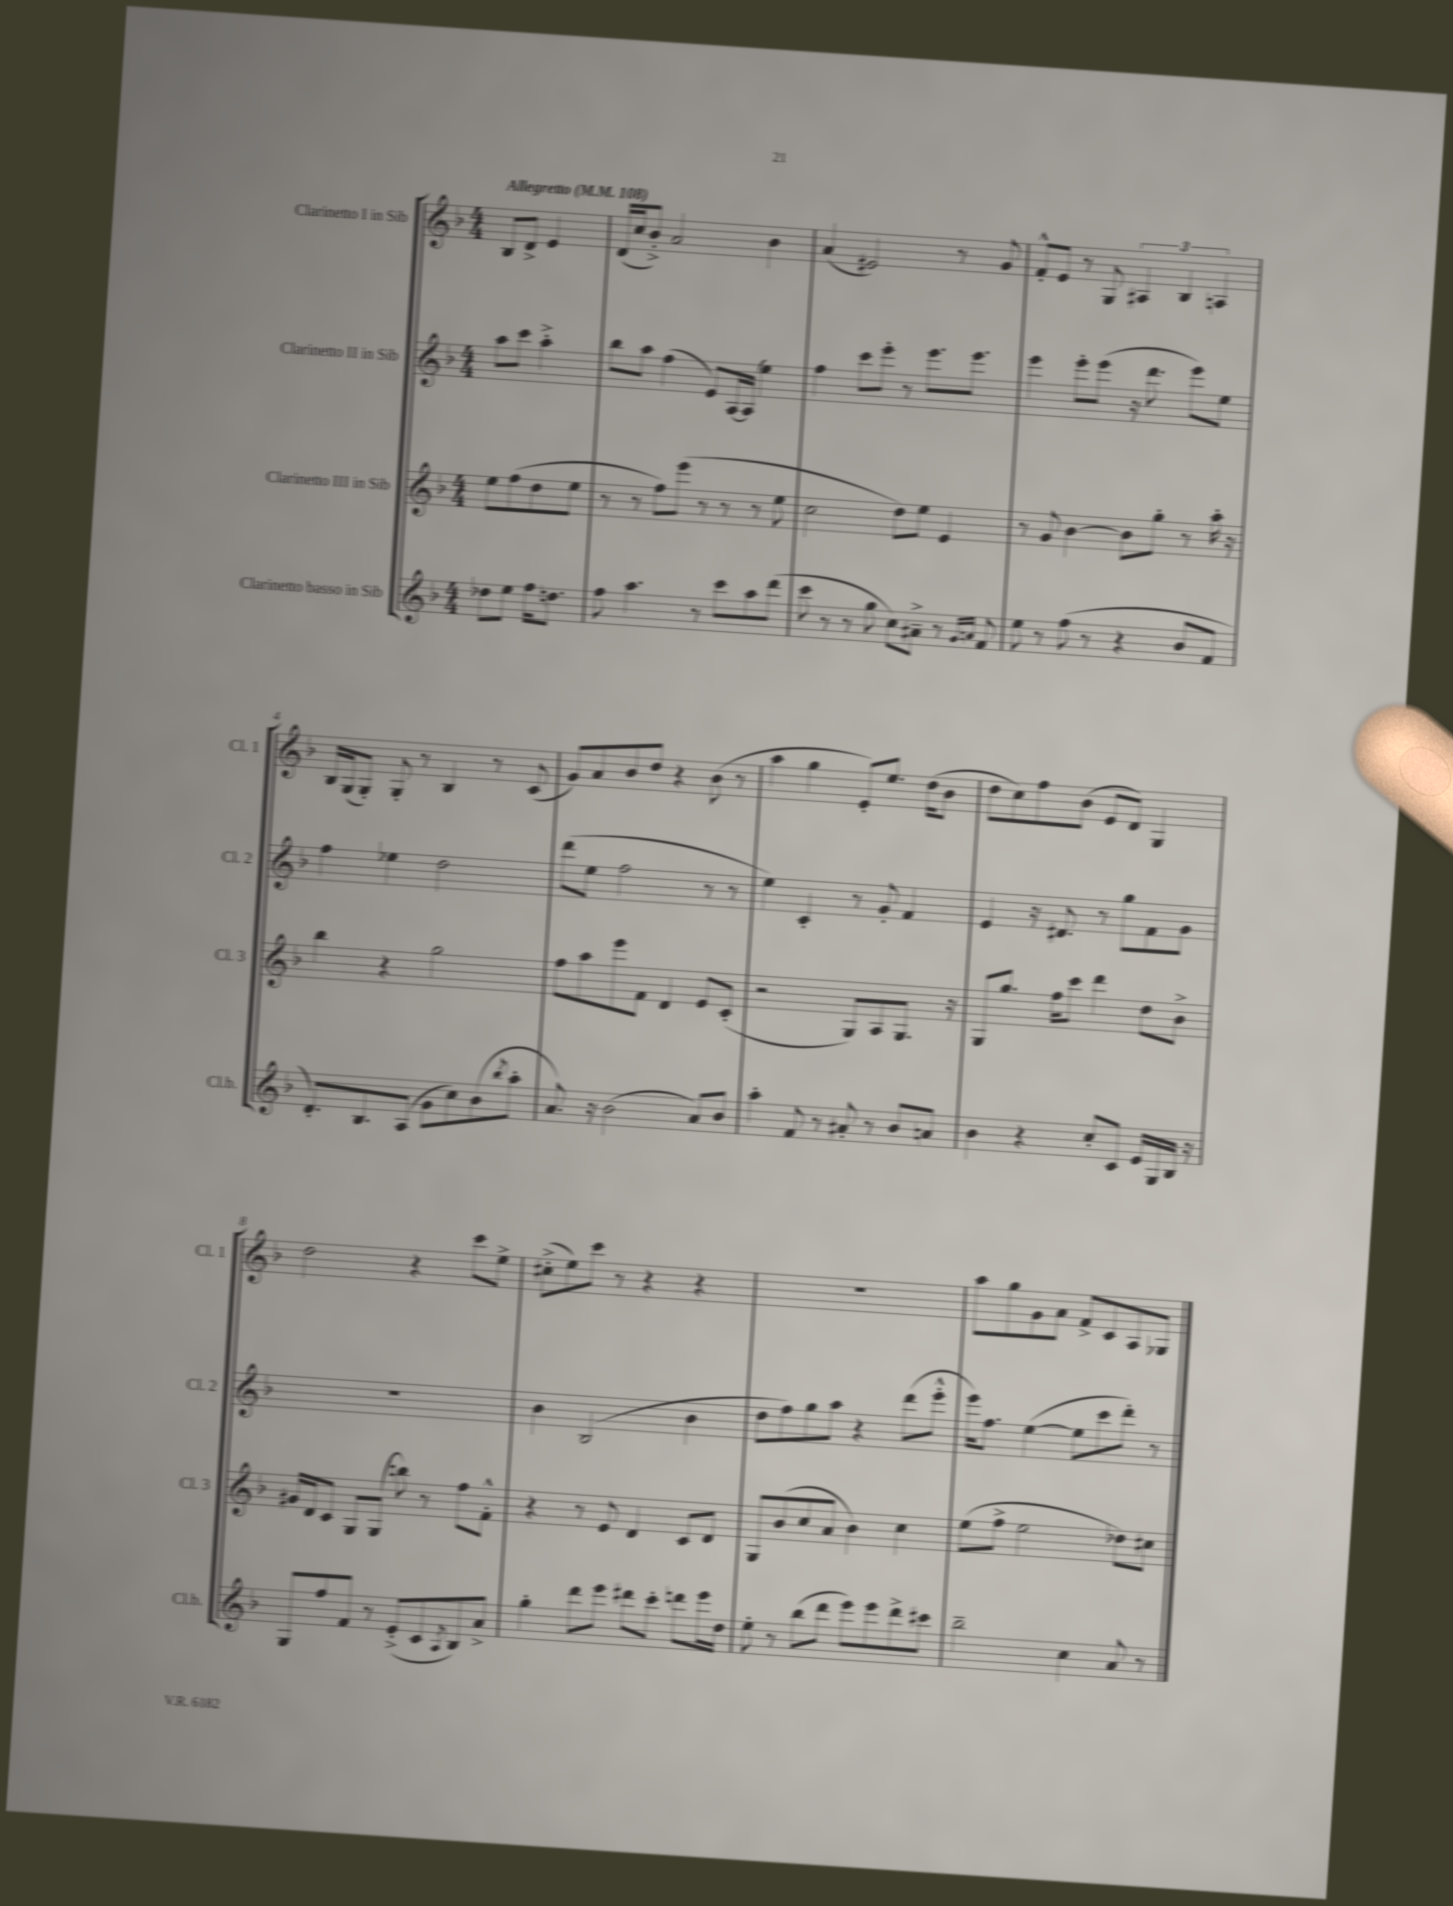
<<
\new StaffGroup <<
\new Staff = "s0" \with { instrumentName = "Clarinetto I in Sib" shortInstrumentName = "Cl. 1" } {
    \clef treble \key f \major \numericTimeSignature \time 4/4 \partial 2 \tempo "Allegretto" 4 = 108
    bes8 d'8-> e'4 |
    d'16( c''16 bes'8-.->) a'2 bes'4 |
    a'4( eis'2) r8 g'8 |
    f'8-.-^ e'8 r8 g8 \tuplet 3/2 { ais4 bes4 a4 } |
    bes16 g16( g8-.) g8-. r8 bes4 r8 c'8( |
    g'8) a'8 bes'8 d''8 r4 bes'8( r8 |
    a''4 g''4 e'8-.) e''8. d''16( bes'8 |
    d''8 c''8) f''8 bes'8( e'8 d'8) g4 |
    d''2 r4 c'''8 e''8-> |
    cis''8-.->( e''8) c'''8 r8 r4 r4 |
    R1 |
    a''8 g''8 g'8 a'8 f'8-> c'8 a8 ges8 \bar "|." |
}
\new Staff = "s1" \with { instrumentName = "Clarinetto II in Sib" shortInstrumentName = "Cl. 2" } {
    \clef treble \key f \major \numericTimeSignature \time 4/4 \partial 2
    a''8 c'''8 a''4-.-> |
    bes''8 a''8 f''4( e'8) a16~ a16( e''4) |
    f''4 c'''8 e'''8-. r8 e'''8. e'''8. |
    e'''4 e'''8-. e'''8( r16 d'''8. e'''8) e''8 |
    f''4 ees''4 d''2 |
    d'''8( e''8 f''2 r8 r8 |
    e''4) c'4-. r8 g'8-. f'4 |
    e'4 r16 dis'8. r8 g''8 f'8 g'8 |
    R1 |
    bes'4 bes2( bes'4 |
    d''8 f''8) g''8 a''8 r4 d'''8( e'''8-.-^ |
    e'''16) f''8. e''4~( e''8 c'''8 d'''8-.) r8 \bar "|." |
}
\new Staff = "s2" \with { instrumentName = "Clarinetto III in Sib" shortInstrumentName = "Cl. 3" } {
    \clef treble \key f \major \numericTimeSignature \time 4/4 \partial 2
    e''8 f''8( d''8 e''8 |
    r8 r8 f''8) e'''8( r8 r8 r8 e''8 |
    c''2 d''8) e''8 e'4 |
    r8 g'8 bes'4~ bes'8 g''8-. r8 a''16-. r16 |
    bes''4 r4 g''2 |
    f''8 a''8 e'''8 f'8 d'4 e'8 c'8-.( |
    r2 g8) a8 g8. r16 |
    g8 g''8. f''16 c'''8 d'''4 d''8 bes'8-> |
    gis'16 d'16 c'8 g8 g8( b''8) r8 f''8 f'8-.-^ |
    r4 r8 e'8 d'4 c'8 d'8 |
    g8 bes'8( c''8 a'8 bes'4) c''4 |
    e''8( f''8-> e''2 des''8) cis''8 \bar "|." |
}
\new Staff = "s3" \with { instrumentName = "Clarinetto basso in Sib" shortInstrumentName = "Cl.b." } {
    \clef treble \key f \major \numericTimeSignature \time 4/4 \partial 2
    des''8 e''8 f''16 d''8. |
    f''8 a''4. r8 c'''8 a''8 d'''8( |
    c'''8 r8 r8 g''8 c''8) ais'8---> r8 \grace { g'16 a'16 } f'8 |
    e''8 r8 f''8( r8 r4 bes'8 f'8 |
    d'8.-.) bes8. a8( g'8 c''8) bes'8( \acciaccatura { bes''8 } a''8-. |
    a'8.) r16 bes'2( a'8) bes'8 |
    a''4-. f'8 r8 ais'8-. r8 bes'8 a'8 |
    bes'4 r4 c''8-. c'8 e'16 g16 bes16 r16 |
    g8 f''8 f'8 r8 e'8-.->( c'8 \acciaccatura { a8 } bes8) a'8-> |
    g''4-. d'''8 e'''8 dis'''8 c'''8-. d'''8 e'''16 d''16 |
    e''8-. r8 bes''8( d'''8 e'''8) e'''8 d'''8-> cis'''8 |
    bes''2-- c''4 a'8 r8 \bar "|." |
}
>>
>>
